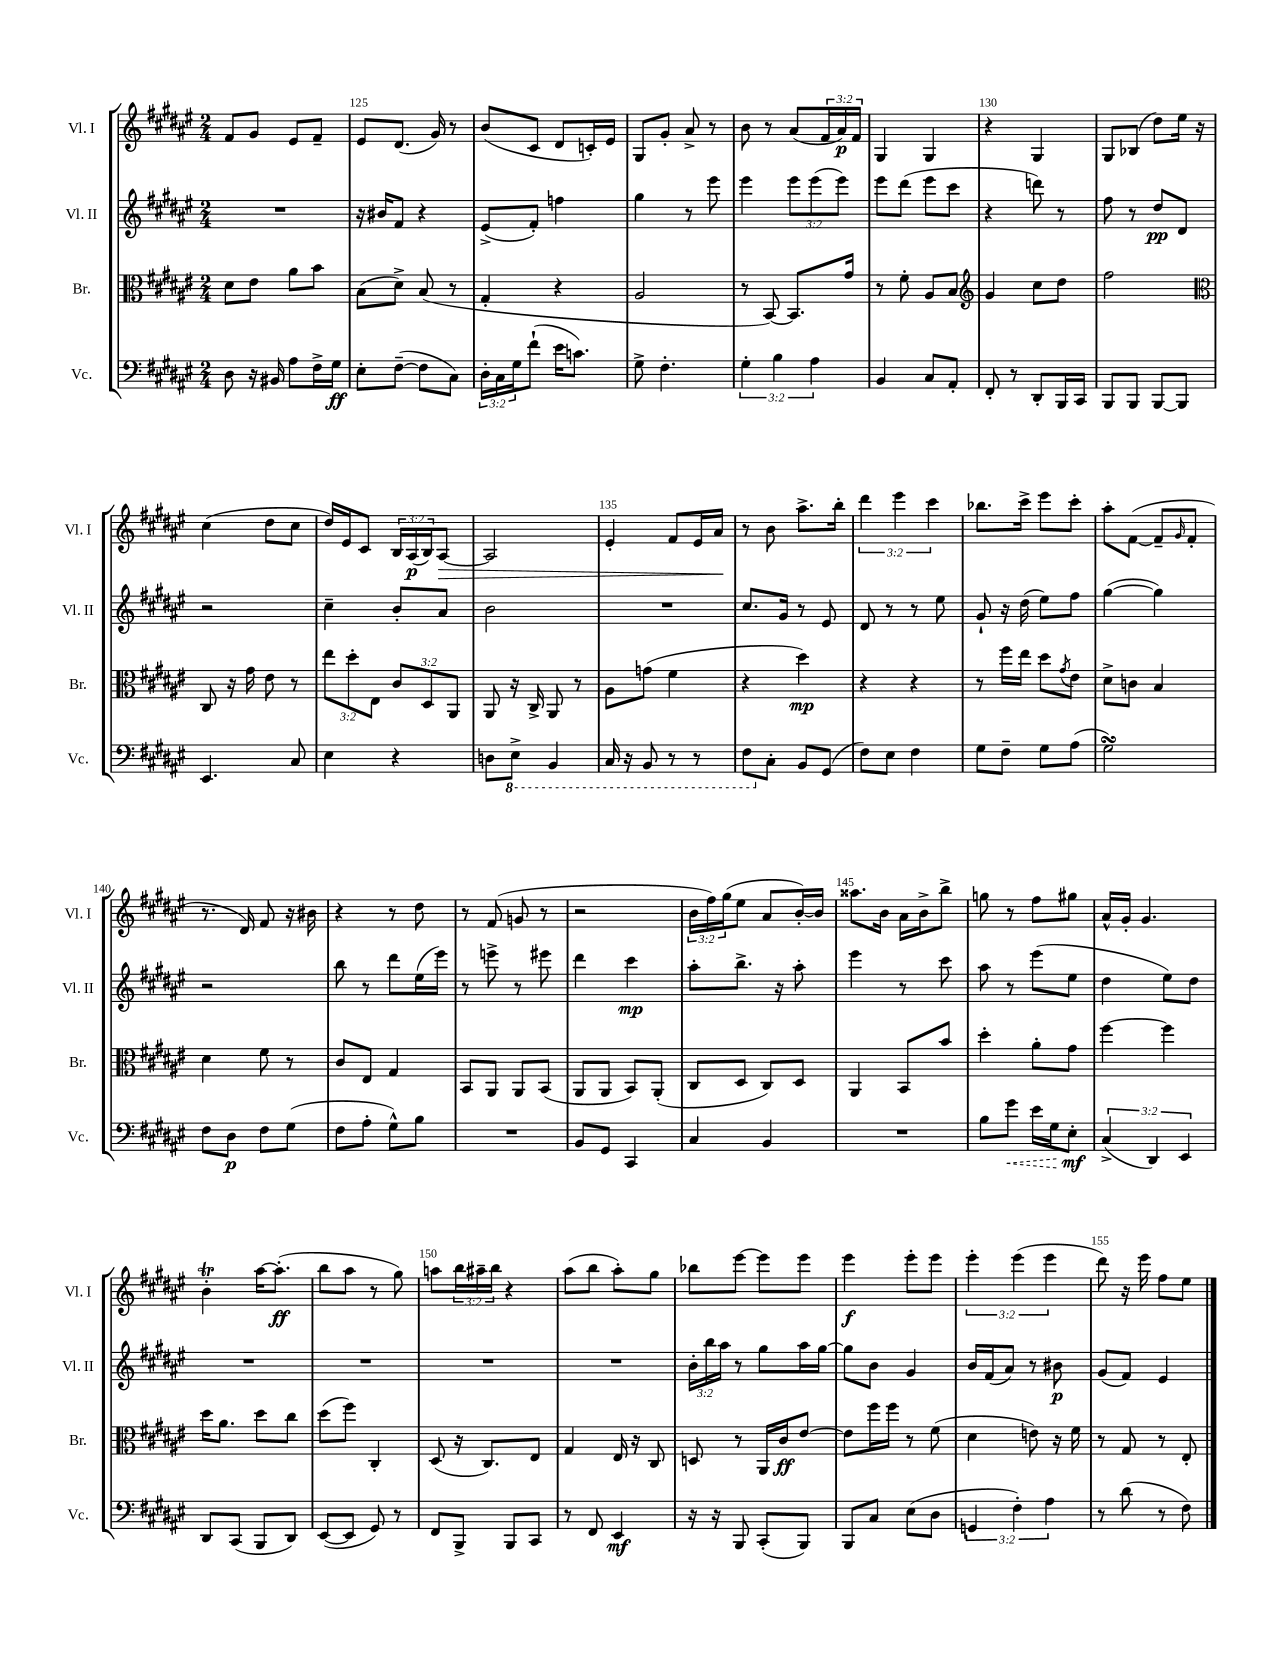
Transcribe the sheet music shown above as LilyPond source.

<<
\new StaffGroup <<
\new Staff = "s0" \with { instrumentName = "Vl. I" shortInstrumentName = "Vl. I" } {
    \clef treble \key fis \major \numericTimeSignature \time 2/4 \override Staff.TupletNumber.text = #tuplet-number::calc-fraction-text
    fis'8 gis'8 eis'8 fis'8-- |
    eis'8 dis'8.( gis'16) r8 |
    b'8( cis'8 dis'8 c'16-.) eis'16 |
    gis8 gis'8-. ais'8-> r8 |
    b'8 r8 ais'8( \tuplet 3/2 { fis'16 ais'16\p) fis'16 } |
    gis4 gis4 |
    r4 gis4 |
    gis8 bes8( dis''8) eis''16 r16 |
    cis''4( dis''8 cis''8 |
    dis''16) eis'16 cis'8 \tuplet 3/2 { b16 ais16\p( b16) } ais8~\> |
    ais2 |
    eis'4-. fis'8 eis'16 ais'16\! |
    r8 b'8 ais''8.-> b''16-. |
    \tuplet 3/2 { dis'''4 eis'''4 cis'''4 } |
    bes''8. cis'''16-> eis'''8 cis'''8-. |
    ais''8-. fis'8~( fis'8-- \grace { gis'16 } fis'8-. |
    r8. dis'16) fis'8 r16 bis'16 |
    r4 r8 dis''8 |
    r8 fis'8( g'8 r8 |
    r2 |
    \tuplet 3/2 { b'16 fis''16) gis''16( } eis''8 ais'8 b'16~-.) b'16 |
    aisis''8. b'16 ais'16 b'16-> b''8-> |
    g''8 r8 fis''8 gis''8 |
    ais'16-^ gis'16-. gis'4. |
    b'4-.\trill ais''16~ ais''8.-.\ff( |
    b''8 ais''8 r8 gis''8) |
    a''8 \tuplet 3/2 { b''16 ais''16-- b''16 } r4 |
    ais''8( b''8 ais''8-.) gis''8 |
    bes''8 eis'''8~ eis'''8 eis'''8 |
    eis'''4\f eis'''8-. eis'''8 |
    \tuplet 3/2 { eis'''4-. eis'''4( eis'''4 } |
    dis'''8) r16 eis'''16 fis''8 eis''8 \bar "|." |
}
\new Staff = "s1" \with { instrumentName = "Vl. II" shortInstrumentName = "Vl. II" } {
    \clef treble \key fis \major \numericTimeSignature \time 2/4 \override Staff.TupletNumber.text = #tuplet-number::calc-fraction-text
    R2 |
    r16 bis'16 fis'8 r4 |
    eis'8->( fis'8-.) f''4 |
    gis''4 r8 eis'''8 |
    eis'''4 \tuplet 3/2 { eis'''8 eis'''8( eis'''8) } |
    eis'''8 dis'''8( eis'''8 cis'''8 |
    r4 d'''8) r8 |
    fis''8 r8 dis''8\pp dis'8 |
    r2 |
    cis''4-- b'8-. ais'8 |
    b'2 |
    R2 |
    cis''8. gis'16 r8 eis'8 |
    dis'8 r8 r8 eis''8 |
    gis'8-! r16 dis''16( eis''8) fis''8 |
    gis''4~( gis''4) |
    r2 |
    b''8 r8 dis'''8 eis''16( eis'''16) |
    r8 e'''8-> r8 eis'''8 |
    dis'''4 cis'''4\mp |
    ais''8-. b''8.-> r16 ais''8-. |
    eis'''4 r8 cis'''8 |
    ais''8 r8 eis'''8( eis''8 |
    dis''4 eis''8) dis''8 |
    R2 |
    R2 |
    R2 |
    R2 |
    \tuplet 3/2 { b'16-. b''16 ais''16 } r8 gis''8 ais''16 gis''16~ |
    gis''8 b'8 gis'4 |
    b'16 fis'16( ais'8) r8 bis'8\p |
    gis'8( fis'8) eis'4 \bar "|." |
}
\new Staff = "s2" \with { instrumentName = "Br." shortInstrumentName = "Br." } {
    \clef alto \key fis \major \numericTimeSignature \time 2/4 \override Staff.TupletNumber.text = #tuplet-number::calc-fraction-text
    dis'8 eis'8 ais'8 b'8 |
    b8( dis'8->) b8( r8 |
    gis4-. r4 |
    ais2 |
    r8 b,8~) b,8. gis'16 |
    r8 fis'8-. ais8 b8 |
    \clef treble gis'4 cis''8 dis''8 |
    fis''2 |
    \clef alto cis8 r16 gis'16 eis'8 r8 |
    \tuplet 3/2 { eis''8 dis''8-. eis8 } \tuplet 3/2 { cis'8 dis8 ais,8 } |
    ais,8 r16 cis16-> ais,8 r8 |
    ais8 g'8( fis'4 |
    r4 dis''4\mp) |
    r4 r4 |
    r8 fis''16 eis''16 dis''8 \acciaccatura { gis'8 } eis'8 |
    dis'8-> c'8 b4 |
    dis'4 fis'8 r8 |
    cis'8 eis8 gis4 |
    b,8 ais,8 ais,8 b,8( |
    ais,8 ais,8 b,8) ais,8-.( |
    cis8 dis8 cis8) dis8 |
    ais,4 b,8 b'8 |
    dis''4-. ais'8-. gis'8 |
    fis''4~ fis''4 |
    dis''16 ais'8. dis''8 cis''8 |
    dis''8( fis''8) cis4-. |
    dis8( r16 cis8.) eis8 |
    gis4 eis16 r16 cis8 |
    d8 r8 ais,16 cis'16\ff eis'8~ |
    eis'8 fis''16 fis''16 r8 fis'8( |
    dis'4 e'8) r16 fis'16 |
    r8 gis8 r8 eis8-. \bar "|." |
}
\new Staff = "s3" \with { instrumentName = "Vc." shortInstrumentName = "Vc." } {
    \clef bass \key fis \major \numericTimeSignature \time 2/4 \override Staff.TupletNumber.text = #tuplet-number::calc-fraction-text
    dis8 r16 bis,16 ais8 fis16-> gis16\ff |
    eis8-. fis8~--( fis8 cis8) |
    \tuplet 3/2 { dis16-. cis16 gis16 } fis'8-!( eis'16 c'8.) |
    gis8-> fis4.-. |
    \tuplet 3/2 { gis4-. b4 ais4 } |
    b,4 cis8 ais,8-. |
    fis,8-. r8 dis,8-. b,,16 cis,16 |
    b,,8 b,,8 b,,8~ b,,8 |
    eis,4. cis8 |
    eis4 r4 |
    d8 \ottava #-1 eis,8-> b,,4 |
    cis,16 r16 b,,8 r8 r8 |
    fis,8 \ottava #0 cis8-. b,8 gis,8( |
    fis8) eis8 fis4 |
    gis8 fis8-- gis8 ais8( |
    gis2\turn) |
    fis8 dis8\p fis8 gis8( |
    fis8 ais8-. gis8-^) b8 |
    R2 |
    b,8 gis,8 cis,4 |
    cis4 b,4 |
    R2 |
    b8 \once \override Hairpin.style = #'dashed-line gis'8\< eis'16 gis16 eis8-.\mf\! |
    \tuplet 3/2 { cis4->( dis,4) eis,4 } |
    dis,8 cis,8( b,,8 dis,8) |
    eis,8~( eis,8 gis,8) r8 |
    fis,8 b,,8-> b,,8 cis,8 |
    r8 fis,8 eis,4\mf |
    r16 r16 b,,8 cis,8-.( b,,8) |
    b,,8 cis8 eis8( dis8 |
    \tuplet 3/2 { g,4 fis4-.) ais4 } |
    r8 dis'8( r8 fis8) \bar "|." |
}
>>
>>
\layout { \context { \Score currentBarNumber = #124 \override BarNumber.break-visibility = ##(#f #t #t) barNumberVisibility = #(every-nth-bar-number-visible 5) } }
